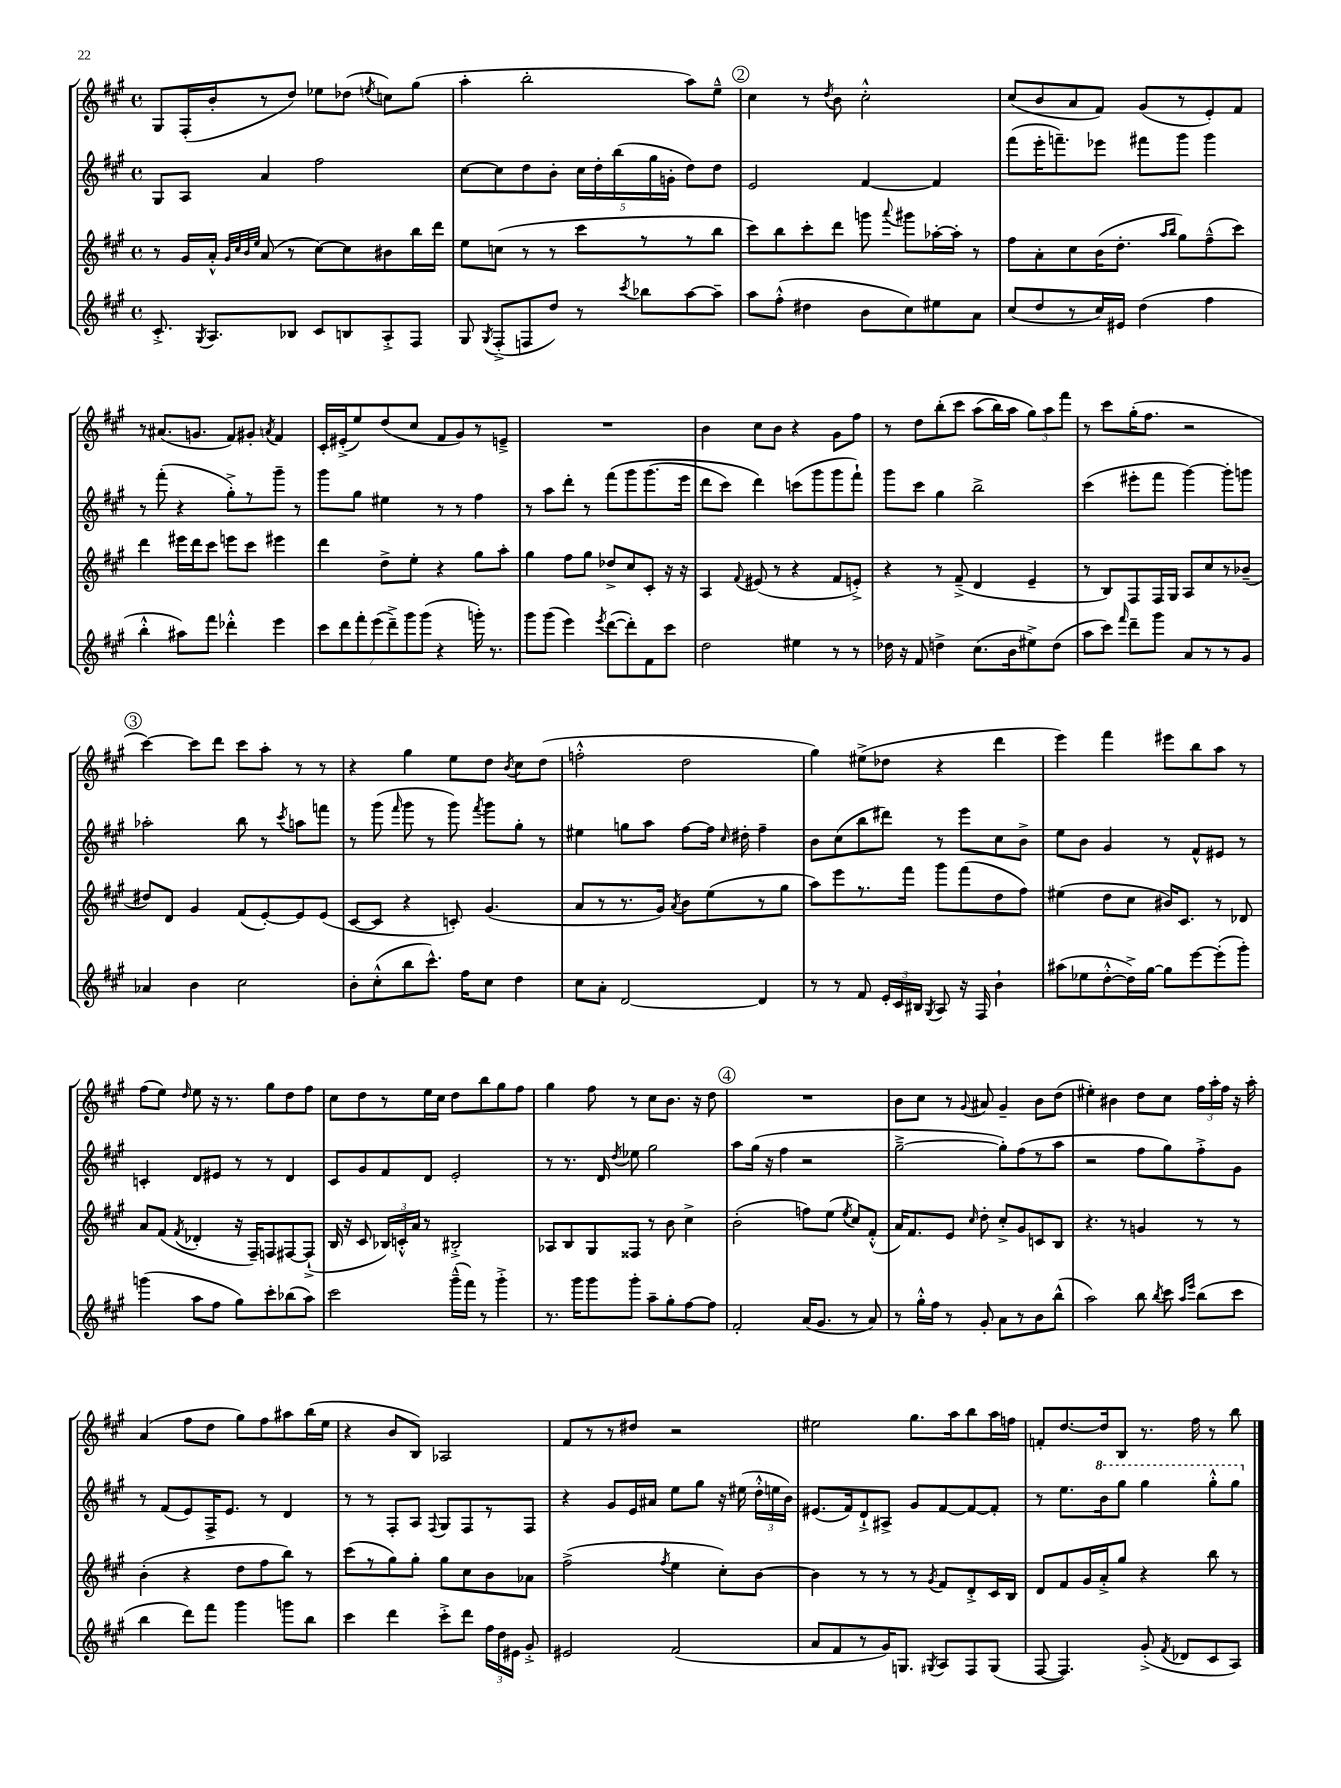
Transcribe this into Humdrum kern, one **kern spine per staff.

**kern	**kern	**kern	**kern
*part4	*part3	*part2	*part1
*staff4	*staff3	*staff2	*staff1
*clefG2	*clefG2	*clefG2	*clefG2
*k[f#c#g#]	*k[f#c#g#]	*k[f#c#g#]	*k[f#c#g#]
*M4/4	*M4/4	*M4/4	*M4/4
*met(c)	*met(c)	*met(c)	*met(c)
=11	=11	=11	=11
8.c#'^/	8r	8G#/L	8G#/L
.	16g#/LL	8A/J	(16F#'/L
8qG#/	.	.	.
8.A/L	16a'^^/JJ	.	16b'/J
.	32qqg#/LLL	.	.
.	32qqcc#/	.	.
.	32qqb/	.	.
.	32qqee/JJJ	.	.
.	(8a/	4a/	8r
8B-X/J	8r	.	8dd/J)
8c#/L	[8cc#\L)	2ff#\	8ee-X\L
8Bn/	8cc#\]	.	(8dd-X\J
.	.	.	8qeen/
8A'^/	8b#X\	.	8ccn\L)
8F#/J	16bb\L	.	(8gg#\J
.	16ddd\JJ	.	.
=12	=12	=12	=12
8G#/	8ee\L	[8cc#\L	4aa'\
8qG#/	.	.	.
(8F#'^/L	(8ccn\J	8cc#\]	.
8Fn/	8r	8dd\	2bb'\
8dd/J)	8r	8b'\J	.
8r	8ccc#\L	20cc#\LL	.
.	.	20dd'\	.
.	.	(20bb\	.
8qccc#/	.	.	.
8bb-X\L	8r	.	.
.	.	20gg#\	.
.	.	20gn'\JJ	.
[8aa\	8r	8dd\L)	8aa\L)
8aa~\J]	8bb\J	8dd\J	8ee~^^\J
!!LO:REH:place=s1:t=2
=13	=13	=13	=13
8aa\L	8ccc#\L)	2e/	4cc#\
(8ff#'^^\J	8bb\	.	.
4dd#X\	8ccc#'\	.	8r
.	.	.	8qdd/
.	8ddd\J	.	8b\
8b\L	8gggn\	[4f#/	2cc#'^^\
.	8qqaaa/	.	.
8cc#\)	8ggg#X\L	.	.
8ee#X\	[16aa-X'\L	4f#/]	.
.	16aa-'\JJ]	.	.
8a\J	8r	.	.
=14	=14	=14	=14
(8cc#/L	8ff#\L	(8fff#\L	(8cc#/L
8dd/	8a'\	16eee'\K	8b/
.	.	8.fffn~\)	.
8r	8cc#\	.	8a/
16cc#/L)	(16b\K	8eee-X\J	8f#/J)
16e#X/JJ	8.dd'\J	.	.
(4dd\	.	8fff#X\L	(8g#/L
.	16qqaa/LL	.	.
.	16qqbb/JJ	.	.
.	8gg#\L)	8ggg#\J	8r
4ff#\	(8ff#~^^\	4ggg#\	8e'/)
.	8ccc#\J)	.	8f#/J
!!LO:LB:g=z
=15	=15	=15	=15
4bb'^^\	4ddd\	8r	8r
.	.	(8fff#'\	(8.a#X/L
8aa#X\L)	16eee#X\LL	4r	.
.	16ddd\J	.	8.gn/J
8fff#\J	8ccc#\J	.	.
4ddd-X'^^\	8eeen\L	8gg#'^\L)	8f#/L)
.	8ccc#\J	8r	8g#X'/J
.	.	.	8qan/
4eee\	4eee#X\	8ggg#~\J	4f#/
.	.	8r	.
=16	=16	=16	=16
14ccc#\L	4ddd\	8ggg#\L	16c#'/LL
.	.	.	(16e#X'^/J
14ddd\	.	.	.
.	.	8gg#\J	8ee/)
14fff#'\	.	.	.
(14eee\	.	.	.
.	8dd^\L	4ee#X\	(8dd/
14ddd~^\)	.	.	.
14ggg#\	.	.	.
.	8ee'\J	.	8cc#/J
(14ggg#\J	.	.	.
4r	4r	8r	8f#/L
.	.	8r	8g#/)
16gggn'\)	8gg#\L	4ff#\	8r
8.r	.	.	.
.	8aa'\J	.	8en~^/J
=17	=17	=17	=17
8ggg#\L	4gg#\	8r	1r
(8ggg#\J	.	8aa\L	.
4eee\)	8ff#\L	8ddd'\J	.
.	8gg#\J	8r	.
8qeee/	.	.	.
([8ddd\L	8dd-X^/L	(8fff#\L	.
8ddd'\])	8cc#/	8ggg#\	.
8f#\	8c#'/J	(8.ggg#\	.
8ccc#\J	16r	.	.
.	16r	16eee\Jk	.
=18	=18	=18	=18
2dd\	4A/	8ddd\L	4b\
.	.	8ccc#\J)	.
.	8qqf#/	.	.
.	(8e#X/	4ddd\)	8cc#\L
.	8r	.	8b\J
4ee#X\	4r	(8cccn\L	4r
.	.	8ggg#\	.
8r	8f#/L	8ggg#\	8g#\L
8r	8en'^/J)	8fff#`\J)	8ff#\J
=19	=19	=19	=19
16dd-X\	4r	8ggg#\L	8r
16r	.	.	.
8f#/	.	8ccc#\J	8dd\L
4ddn^\	8r	4gg#\	(8bb'\
.	(8f#~^/	.	8ccc#\J
(8.cc#\L	4d/	2bb^\	(8aa\L
.	.	.	16bb\L)
16b\k	.	.	16aa\JJ
8ee#X^\)	4e~/	.	12gg#\L)
.	.	.	12aa\
(8dd\J	.	.	.
.	.	.	12fff#\J
=20	=20	=20	=20
8aa\L	8r	(4ccc#\	8r
8ccc#\J)	8B/L)	.	8ccc#\L
16qqfff#/	.	.	.
8ddd~\L	8F#/	8eee#X'\L	(16gg#'\K
.	.	.	8.ff#\J
8ggg#\J	16F#/L	8fff#\J	.
.	16G#/JJ	.	.
8a/L	8A/L	[4ggg#\)	2r
8r	8cc#/	.	.
8r	8r	8ggg#'\L]	.
8g#/J	(8b-X~/J	8gggn\J	.
!!LO:LB:g=z
!!LO:REH:place=s1:t=3
=21	=21	=21	=21
4a-X/	8dd#X/L)	2aa-X'\	[4ccc#\)
.	8d/J	.	.
4b\	4g#/	.	8ccc#\L]
.	.	.	8ddd\J
2cc#\	(8f#/L	8bb\	8ccc#\L
.	[8e'/)	8r	8aa'\J
.	.	8qccc#/	.
.	8e/]	8aan\L	8r
.	(8e/J	8fffn\J	8r
=22	=22	=22	=22
8b'\L	[8c#/L	8r	4r
(8cc#'^^\	8c#/J]	(8ggg#\	.
.	.	16qqfff#/	.
8bb\	4r	8ggg#\	4gg#\
8.ccc#^^\J)	.	8r	.
.	8cn'/)	8ggg#\)	8ee\L
16ff#\KL	.	.	.
.	.	8qfff#/	.
8cc#\J	(4.g#/	8ggg#\L	8dd\J
.	.	.	8qb/
4dd\	.	8gg#'\J	8cc#\L
.	.	8r	(8dd\J
=23	=23	=23	=23
8cc#\L	8a/L	4ee#X\	2ffn'^^\
8a'\J	8r	.	.
[2d/	8.r	8ggn\L	.
.	.	8aa\J	.
.	16g#/Jk)	.	.
.	8qa/	.	.
.	8b\L	[8ff#\L	2dd\
.	(8ee\	16ff#\Jk]	.
.	.	16qqcc#/	.
.	.	16dd#X'\	.
4d/]	8r	4ff#~\	.
.	8gg#\J	.	.
=24	=24	=24	=24
8r	8aa\L)	8b\L	4gg#\)
8r	8eee\	(8cc#\	.
8f#/	8.r	8bb\	(8ee#X^\L
24e'/LL	.	8ddd#X\J)	8dd-X\J
24c#/	.	.	.
.	16fff#\Jk	.	.
24B#X/JJ	.	.	.
8qG#/	.	.	.
8A/	8ggg#\L	8r	4r
16r	(8fff#\	8eee\L	.
16F#/	.	.	.
4b`\	8dd\	8cc#\	4ddd\
.	8ff#\J)	8b^\J	.
=25	=25	=25	=25
(8aa#X\L	(4ee#X\	8ee\L	4eee\)
8ee-X\	.	8b\J	.
[8dd'^^\	8dd\L	4g#/	4fff#\
16dd^\L])	8cc#\J	.	.
[16gg#\JJ	.	.	.
8gg#\L]	16b#X/KL)	8r	8eee#X\L
.	8.c#/J	.	.
[8eee\	.	8f#^^/L	8bb\
(8eee'\]	8r	8e#X/J	8aa\J
8ggg#'\J)	8d-X/	8r	8r
!!LO:LB:g=z
=26	=26	=26	=26
(4gggn\	8a/L	4cn'/	(8ff#\L
.	(8f#/J	.	8ee\J)
.	8qf#/	.	16qqdd/
8aa\L	4d-X'/	8d/L	8ee\
8ff#\J	.	8e#X/J	16r
.	.	.	8.r
8gg#\L)	16r	8r	.
.	16F#~/KL)	.	.
8ccc#'\	8Fn/	8r	8gg#\L
(8bb-X\	[8F#X/	4d/	8dd\
8aa\J)	(8F#`^/J]	.	8ff#\J
=27	=27	=27	=27
2ccc#\	16B/	8c#/L	8cc#\L
.	16r	.	.
.	8c#/	8g#/	8dd\
.	24B-X/LL)	8f#/	8r
.	24cn'^^/	.	.
.	24a/JJ	.	.
.	8r	8d/J	16ee\L
.	.	.	16cc#\JJ
(16ggg#~^^\LL	2B#X'^/	2e'/	8dd\L
16fff#\JJ)	.	.	.
8r	.	.	8bb\
4ggg#'^\	.	.	8gg#\
.	.	.	8ff#\J
=28	=28	=28	=28
8.r	8A-X/L	8r	4gg#\
.	8B/	8.r	.
16ggg#\KL	.	.	.
8ggg#\	8G#/	.	8ff#\
.	.	16d/	.
.	.	8qdd/	.
8ggg#'\J	8F##X/J	8ee-X\	8r
8aa~\L	8r	2gg#\	8cc#\L
8gg#'\	8b\	.	8.b\J
[8ff#\	4cc#^\	.	.
.	.	.	16r
8ff#\J]	.	.	8dd\
!!LO:REH:place=s1:t=4
=29	=29	=29	=29
2f#'/	(2b'\	8aa\L	1r
.	.	(16gg#\Jk	.
.	.	16r	.
.	.	4ff#\	.
(16a/KL	8ffn\L)	2r	.
8.g#/J	.	.	.
.	(8ee\J	.	.
.	8qee/	.	.
8r	8cc#/L)	.	.
8a/)	(8f#'^^/J	.	.
=30	=30	=30	=30
8r	16a/KL)	[2gg#~^\	8b\L
.	8.f#/	.	.
16gg#'^^\LL	.	.	8cc#\J
16ff#\JJ	.	.	.
8r	8e/J	.	8r
.	16qqcc#/	.	8qqg#/
8g#'/	8dd'\	.	8a#X/
8a\L	8cc#'^/L	8gg#'\L])	4g#~/
8r	8g#/	(8ff#\	.
8b\	8cn/	8r	8b\L
(8bb^^\J	8B/J	8aa\J	(8dd\J
=31	=31	=31	=31
2aa\)	4.r	2r	4ee#X'\)
.	.	.	4b#X\
.	8r	.	.
8bb\	4gn/	8ff#\L	8dd\L
8qbb/	.	.	.
8ccc#\	.	8gg#\)	8cc#\J
16qqaa/LL	.	.	.
16qqeee/JJ	.	.	.
(8bb\L	8r	8ff#'^\	24ff#\LL
.	.	.	24aa'\
.	.	.	24ff#\JJ
8ccc#\J	8r	8g#\J	16r
.	.	.	16aa'\
!!LO:LB:g=z
=32	=32	=32	=32
4bb\	(4b'\	8r	(4a/
.	.	(8f#/L	.
8ddd\L)	4r	8e/)	8ff#\L
8fff#\J	.	16F#^/K	8dd\J
.	.	8.e/J	.
4ggg#\	8dd\L	.	8gg#\L)
.	8ff#\	8r	8ff#\
8gggn\L	8bb\J)	4d/	8aa#X\
8bb\J	8r	.	(16bb\L
.	.	.	16ee\JJ
=33	=33	=33	=33
4ccc#\	(8ccc#\L	8r	4r
.	8r	8r	.
4ddd\	8gg#\)	8F#'/L	8b/L
.	8gg#'\J	8A/J	8B/J)
.	.	8qqF#/	.
8ccc#'^\L	8gg#\L	8G#/L	2A-X/
8ddd\J	8cc#\	8F#/	.
24ff#\LL	8b\	8r	.
24dd\	.	.	.
24e#X\JJ	.	.	.
8g#'^/	8a-X\J	8F#/J	.
=34	=34	=34	=34
2e#X/	(2ff#^\	4r	8f#/L
.	.	.	8r
.	.	8g#/L	8r
.	.	16e/L	8dd#X/J
.	.	16a#X/JJ	.
.	8qff#/	.	.
(2f#/	4ee\	8ee\L	2r
.	.	8gg#\J	.
.	8cc#'\L)	16r	.
.	.	(16ee#X\	.
.	[8b\J	24dd'^^\LL	.
.	.	24een\	.
.	.	24b\JJ)	.
=35	=35	=35	=35
8a/L	4b\]	(8.e#X/L	2ee#X\
8f#/	.	.	.
.	.	16f#/k)	.
8r	8r	8d`^/	.
16g#/K)	8r	8A#X^/J	.
8.Gn/J	.	.	.
.	8r	8g#/L	8.gg#\L
8qG#X/	8qg#/	.	.
8A/L	8f#/L	[8f#/	.
.	.	.	16aa\k
8F#/	8d'^/	8f#/_	8bb\
(8G#/J	16c#/L	8f#'/J]	16aa\L
.	16B/JJ	.	16ffn\JJ
=36	=36	=36	=36
[8F#/	8d/L	8r	8fn'/L
4.F#/])	8f#/	8.ee\L	[8.dd/
.	16g#/L	.	.
*	*	*8va	*
.	16a'^/J	16bb\k	16dd/k]
.	8gg#/J	8ggg#\J	8B/J
(8g#'^/	4r	4ggg#\	8.r
8qf#/	.	.	.
8d-X/L	.	.	.
.	.	.	16ff#\
8c#/	8bb\	8ggg#'^^\L	8r
8A/J)	8r	8ggg#\J	8bb\
*	*	*X8va	*
==	==	==	==
*-	*-	*-	*-
